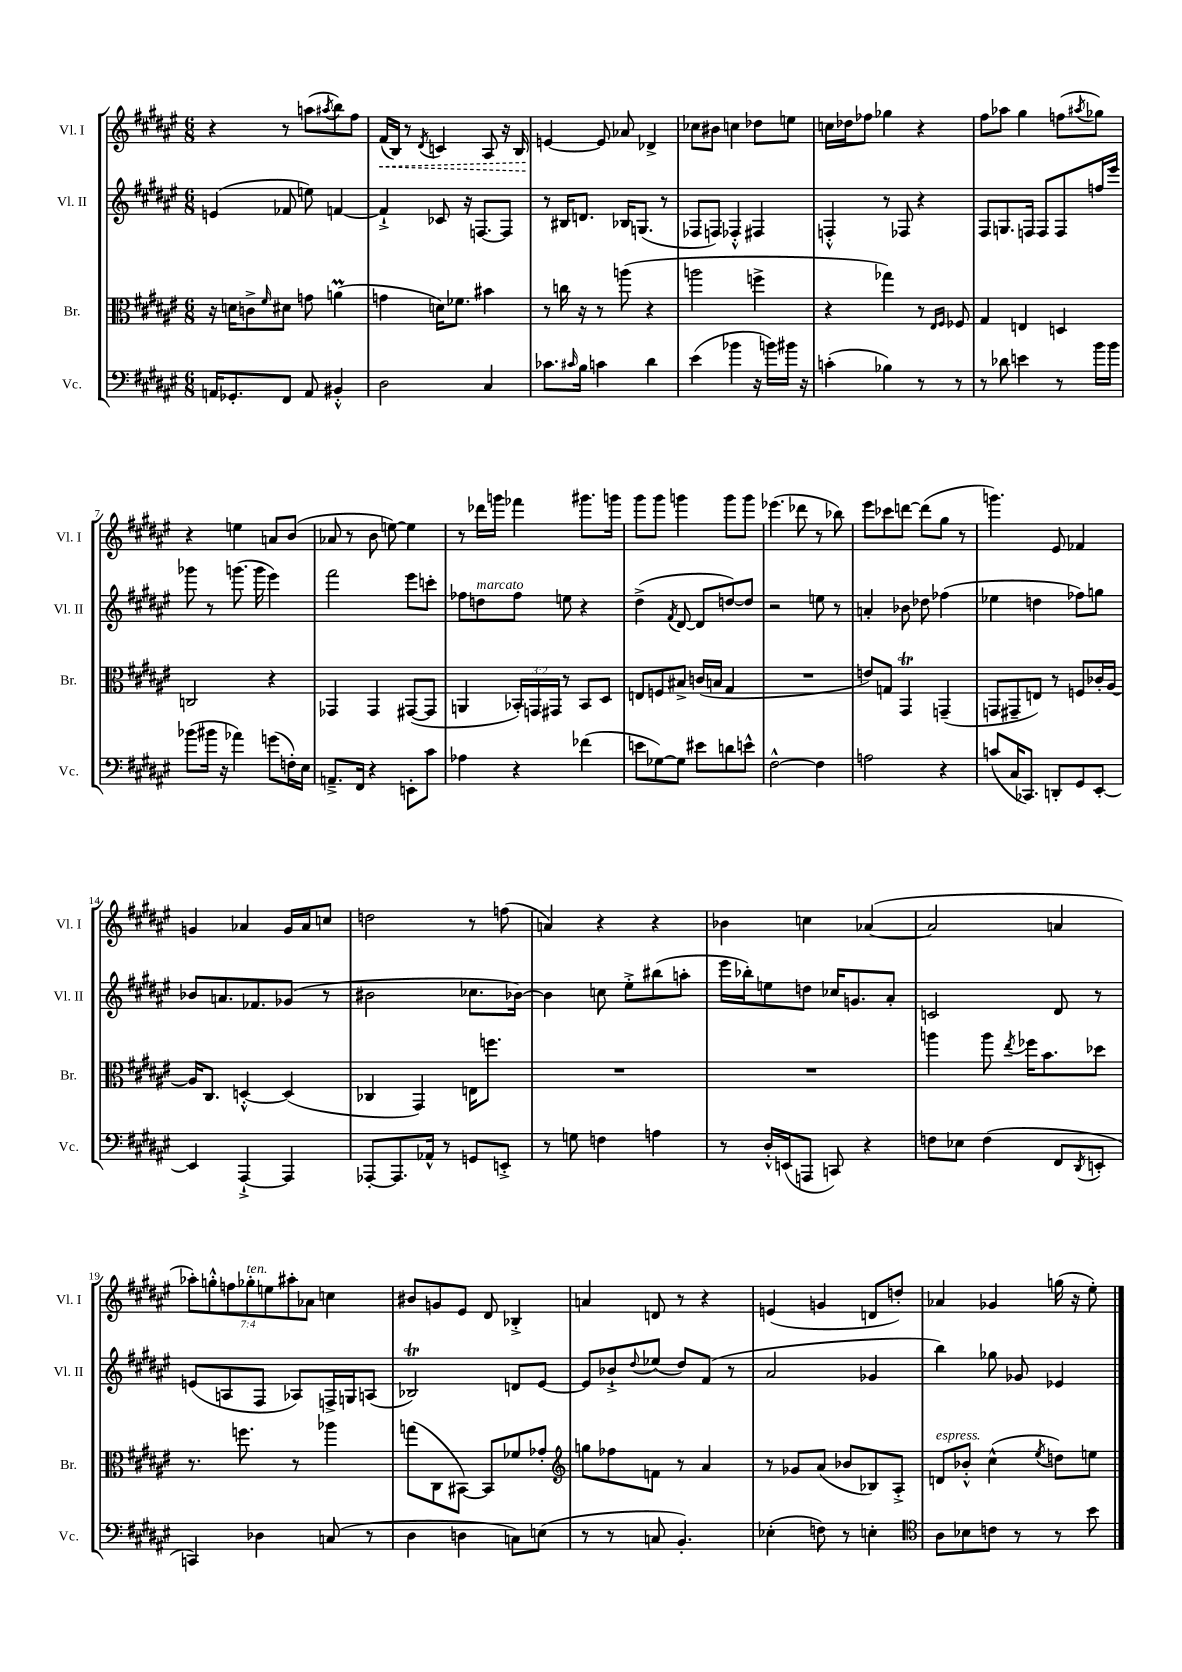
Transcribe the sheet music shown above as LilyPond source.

<<
\new StaffGroup <<
\new Staff = "s0" \with { instrumentName = "Vl. I" shortInstrumentName = "Vl. I" } {
    \clef treble \key fis \major \numericTimeSignature \time 6/8 \override Staff.TupletNumber.text = #tuplet-number::calc-fraction-text
    r4 r8 a''8( \acciaccatura { ais''8 } b''8) fis''8 |
    \once \override Hairpin.style = #'dashed-line fis'16\<( b16) r8 \acciaccatura { dis'8 } c'4 ais8 r16 b16 |
    e'4~\! e'8 aes'8 des'4-> |
    ces''8 bis'8 c''4 des''8 e''8 |
    c''16 des''16 fes''8 ges''4 r4 |
    fis''8 aes''8 gis''4 f''8( \acciaccatura { ais''8 } ges''8) |
    r4 e''4 a'8 b'8( |
    aes'8 r8 b'8 e''8~) e''4 |
    r8 des'''16 g'''16 fes'''4 gis'''8. g'''16 |
    gis'''8 gis'''8 g'''4 g'''8 g'''8 |
    ees'''4.( des'''8 r8 bes''8) |
    eis'''8 ces'''8 d'''8~ d'''8( gis''8 r8 |
    g'''4.) eis'8 fes'4 |
    g'4 aes'4 g'16 aes'16 c''8 |
    d''2 r8 f''8( |
    a'4) r4 r4 |
    bes'4 c''4 aes'4~( |
    aes'2 a'4 |
    \tuplet 7/4 { aes''8-.) g''8-.-^ f''8 ges''8-.^\markup { \italic "ten." } e''8 ais''8-. aes'8 } c''4 |
    bis'8 g'8 eis'8 dis'8 bes4-.-> |
    a'4 d'8 r8 r4 |
    e'4( g'4 d'8 d''8-.) |
    aes'4 ges'4 g''16( r16 eis''8-.) \bar "|." |
}
\new Staff = "s1" \with { instrumentName = "Vl. II" shortInstrumentName = "Vl. II" } {
    \clef treble \key fis \major \numericTimeSignature \time 6/8
    e'4( fes'8 e''8) f'4~ |
    f'4-!-> ces'8 r16 f8.~ f8 |
    r8 bis16 d'8. bes16 g8.( r8 |
    fes8 f8) fes4-.-^ fis4 |
    f4-.-^ r8 fes8 r4 |
    fis8 g8. f16 f8 f8 f''16 eis'''16 |
    ges'''8 r8 g'''8.( g'''16 eis'''4) |
    fis'''2 eis'''8 c'''8-. |
    fes''8 d''8^\markup { \italic "marcato" } fes''8 e''8 r4 |
    dis''4->( \acciaccatura { fis'8 } dis'8~ dis'8 d''8~) d''8 |
    r2 e''8 r8 |
    a'4-. bes'8 des''8 fes''4( |
    ees''4 d''4 fes''8) g''8 |
    bes'8 a'8. fes'8. ges'8( r8 |
    bis'2 ces''8. bes'16~) |
    bes'4 c''8 eis''8-.-> bis''8( a''8-. |
    eis'''16 bes''16-.) e''8 d''8 ces''16 g'8. ais'8-. |
    c'2 dis'8 r8 |
    e'8( a8 fis8 aes8) f16-> g16 a8( |
    bes2\trill) d'8 eis'8~ |
    eis'8 bes'8-!-> \appoggiatura { dis''8 } ees''8( dis''8) fis'8( r8 |
    ais'2 ges'4 |
    b''4) ges''8 ges'8 ees'4 \bar "|." |
}
\new Staff = "s2" \with { instrumentName = "Br." shortInstrumentName = "Br." } {
    \clef alto \key fis \major \numericTimeSignature \time 6/8 \override Staff.TupletNumber.text = #tuplet-number::calc-fraction-text
    r16 d'16 c'8-> \grace { fis'16 } dis'8 g'8 a'4\prall( |
    g'4 d'16) fes'8. bis'4 |
    r8 c''16 r16 r8 a''8( r4 |
    a''2 f''4-> |
    r4 ges''4) r8 \grace { eis16 fis16 } fes8 |
    gis4 e4 d4 |
    c2 r4 |
    ges,4 ges,4 gis,8~( gis,8 |
    a,4 \tuplet 3/2 { bes,16-.) g,16 gis,16 } r8 bes,8 dis8 |
    e8 f8 bis8-> c'16( b16 gis4 |
    R2. |
    e'8) g8 gis,4\trill g,4--( |
    g,8 gis,8-- e8) r8 f8 ces'16-. ais16~ |
    ais16 cis8. d4~-.-^ d4( |
    ces4 gis,4) e16 f''8. |
    R2. |
    R2. |
    a''4 a''8 \acciaccatura { eis''8 } fes''16 b'8. des''8 |
    r8. f''8. r8 aes''4 |
    g''8( cis8 bis,8~) bis,8 fes'8 ges'8-. |
    \clef treble g''8 fes''8 f'8 r8 ais'4 |
    r8 ges'8 ais'8( bes'8 bes8) ais8-.-> |
    d'8^\markup { \italic "espress." } bes'8-.-^ cis''4-^( \acciaccatura { eis''8 } d''8) e''8 \bar "|." |
}
\new Staff = "s3" \with { instrumentName = "Vc." shortInstrumentName = "Vc." } {
    \clef bass \key fis \major \numericTimeSignature \time 6/8
    a,16 ges,8.-. fis,8 a,8 bis,4-.-^ |
    dis2 cis4 |
    ces'8. \grace { cis'16 } b16 c'4 dis'4 |
    eis'4( bes'4 r16 b'16) bis'16 r16 |
    c'4-.( bes4) r8 r8 |
    r8 des'8 e'4 r8 b'16 b'16 |
    bes'8( bis'16 r16 aes'4) g'8( f16-.) eis16 |
    a,8.---> fis,16 r4 e,8-. cis'8 |
    aes4 r4 fes'4( |
    e'8 ges8~) ges8 eis'8 d'8 e'8-^ |
    fis2~-^ fis4 |
    a2 r4 |
    c'8( cis16 ces,8.) d,8-. gis,8 eis,8~-. |
    eis,4 ais,,4~-!-> ais,,4 |
    aes,,8~-. aes,,8. aes,16-^ r8 g,8 e,8-.-> |
    r8 g8 f4 a4 |
    r8 dis16-.-^ e,16( a,,8 c,8) r4 |
    f8 ees8 f4( fis,8 \acciaccatura { dis,8 } e,8-. |
    c,4) des4 c8( r8 |
    dis4 d4 c8) e8( |
    r8 r8 c8 b,4.-.) |
    ees4-.( f8) r8 e4-. |
    \clef tenor ais8 bes8 c'8 r8 r8 b'8 \bar "|." |
}
>>
>>
